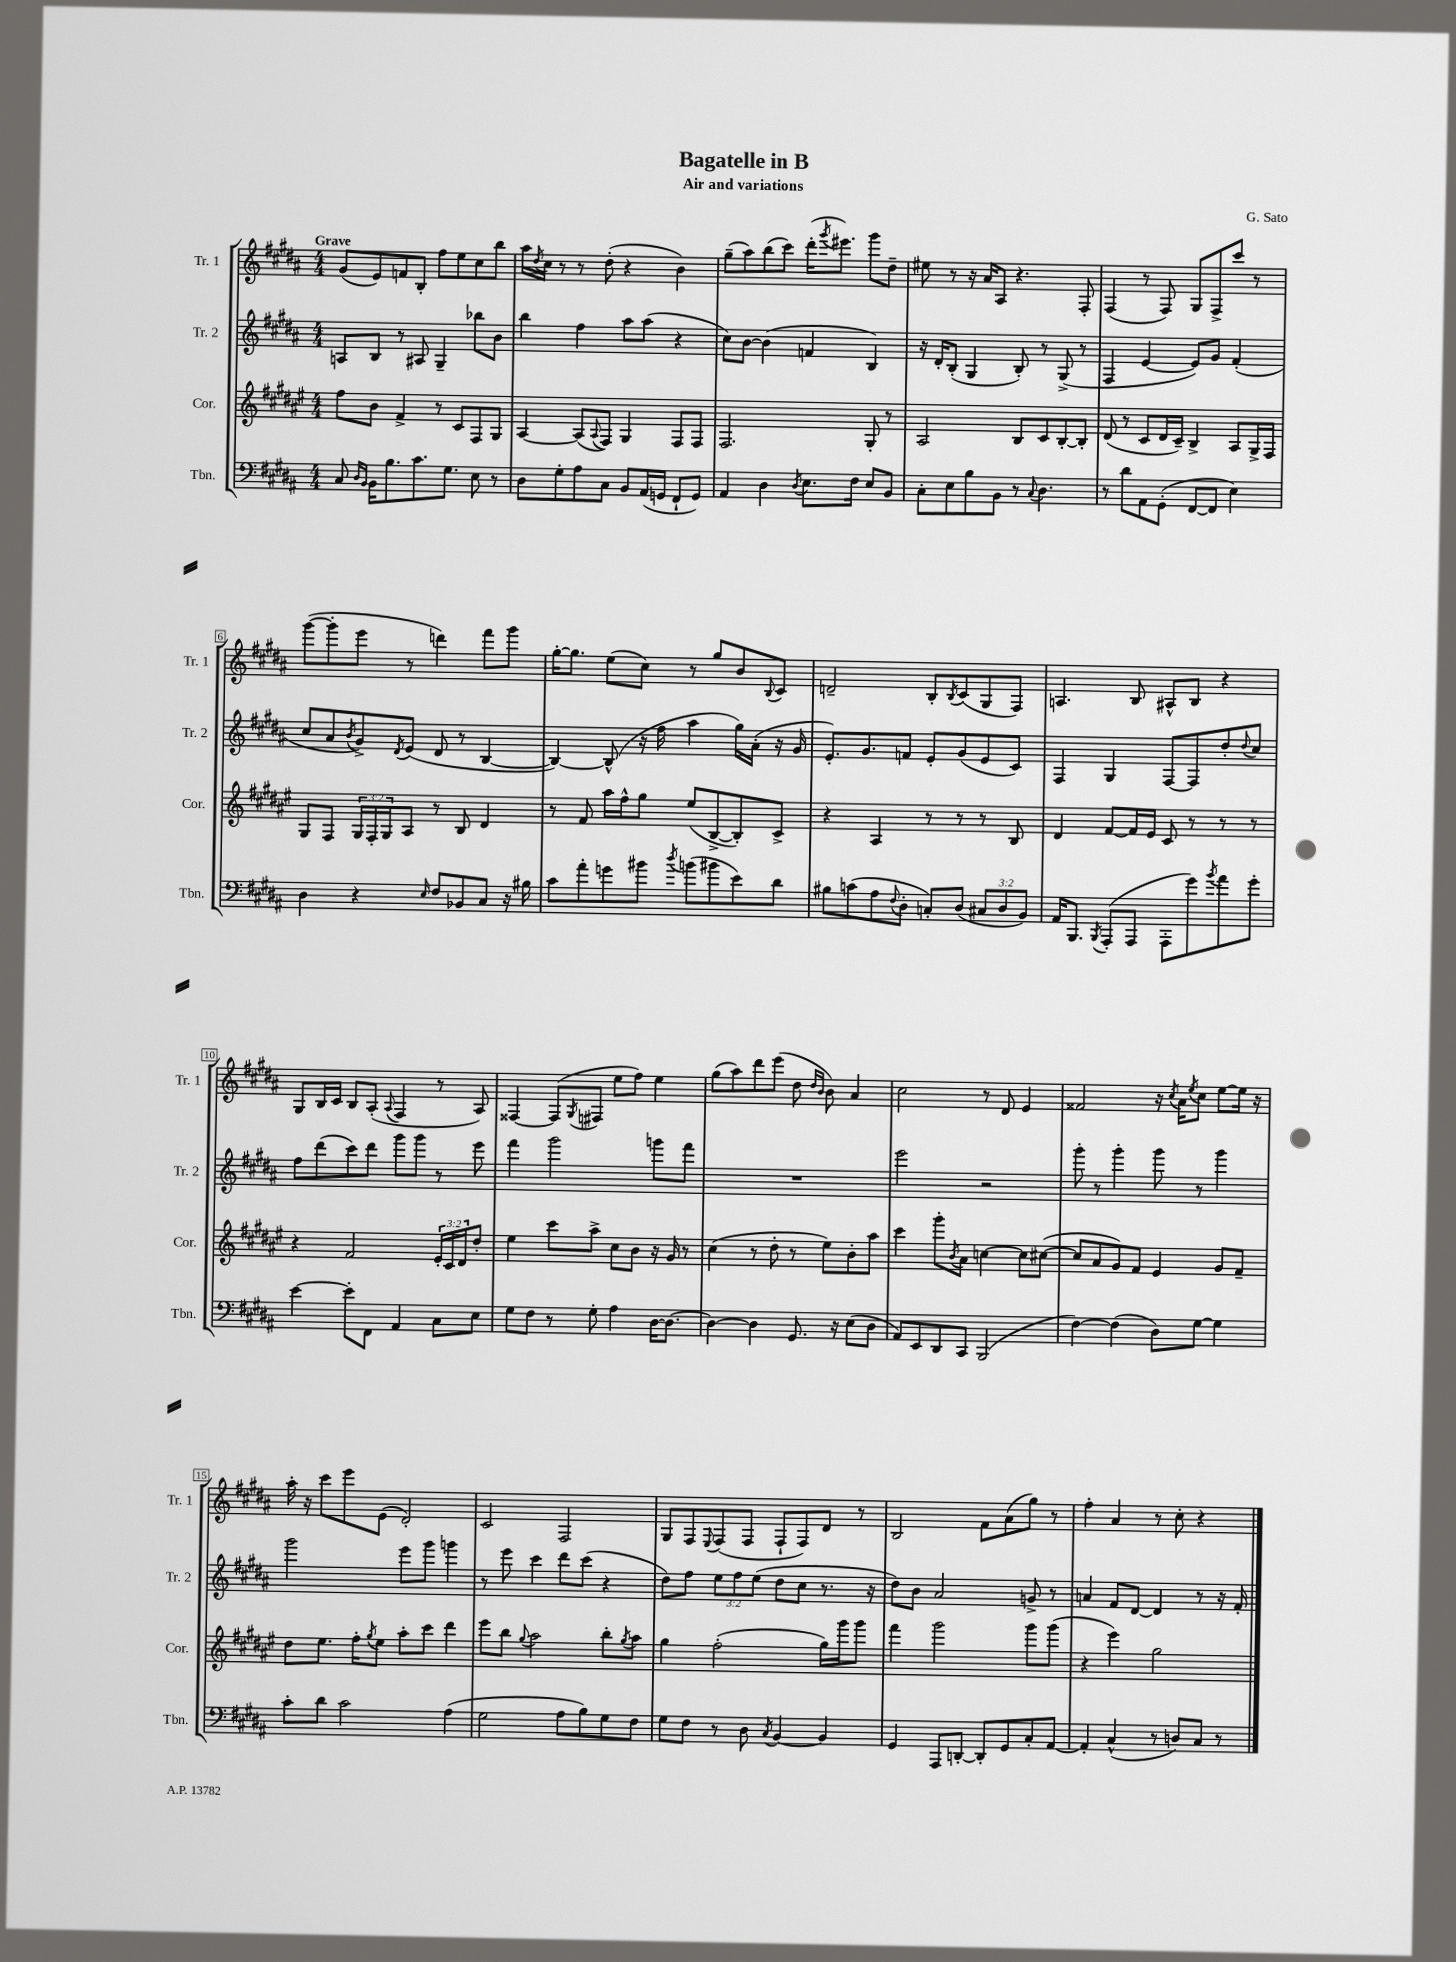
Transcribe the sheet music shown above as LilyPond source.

\header { title = "Bagatelle in B" composer = "G. Sato" subtitle = "Air and variations" }
<<
\new StaffGroup <<
\new Staff = "s0" \with { instrumentName = "Tr. 1" shortInstrumentName = "Tr. 1" } {
    \clef treble \key b \major \numericTimeSignature \time 4/4 \tempo "Grave"
    gis'8( e'8) f'8 b8-. fis''8 e''8 cis''8 b''8 |
    ais''16 \acciaccatura { dis''8 } cis''16 r8 r8 dis''8-.( r4 b'4) |
    gis''8--( ais''8) b''8( cis'''8) dis'''16-.( \acciaccatura { gis'''8 } eis'''8.) gis'''8 dis''8-- |
    eis''8 r8 r16 ais'16 ais8 r4. fis8-. |
    fis4( r8 fis8) gis8 fis8-> cis'''8 r8 |
    gis'''8~( gis'''8-. e'''8 r8 d'''4) fis'''8 gis'''8 |
    gis''16~-. gis''8. e''8( cis''8) r8 gis''8 b'8 \appoggiatura { b8 } cis'8 |
    d'2-- b8-. \acciaccatura { b8 } cis'8( gis8 fis8) |
    a4. b8 ais8-^ b8 r4 |
    gis8 b16 cis'16 b8 ais8-.( \appoggiatura { ais8 } fis4 r8 ais8) |
    fisis4~ fisis8( \acciaccatura { gis8 } fis8 e''8 fis''8) e''4 |
    gis''8( ais''8) dis'''8 e'''8( dis''8 \grace { dis''16 b'16 } b'8) ais'4 |
    cis''2 r8 dis'8 e'4 |
    fisis'2 r16 \acciaccatura { cis''8 } ais'16 \acciaccatura { e''8 } cis''8 e''8~ e''16 r16 |
    ais''16-. r16 cis'''8 e'''8 e'8( dis'2-.) |
    cis'2 fis2 |
    gis8 fis8 \appoggiatura { e8 } fis8( fis8 fis8-! fis8) dis'8 r8 |
    b2 fis'8 ais'8( gis''8) r8 |
    fis''4-. ais'4 r8 cis''8-. r4 \bar "|." |
}
\new Staff = "s1" \with { instrumentName = "Tr. 2" shortInstrumentName = "Tr. 2" } {
    \clef treble \key b \major \numericTimeSignature \time 4/4 \override Staff.TupletNumber.text = #tuplet-number::calc-fraction-text
    a8 b8 r8 ais8 gis4-- bes''8 b'8 |
    b''4 fis''4 ais''8 ais''8( r4 |
    cis''8) b'8~ b'4( f'4 b4) |
    r16 dis'16-. b8-.( gis4 b8-.) r8 gis8->( r8 |
    fis4 e'4~ e'8) gis'8 fis'4-.( |
    cis''8 ais'8 \acciaccatura { b'8 } gis'8->) \acciaccatura { dis'8 } e'8( dis'8 r8 b4~ |
    b4~) b8-^( r16 fis''16 ais''4 gis''16) ais'16-.( r16 gis'16 |
    e'8.-.) gis'8. f'8 e'8-. gis'8( e'8 cis'8) |
    fis4 gis4 fis8~ fis8 dis''8-. \appoggiatura { dis''8 } cis''8 |
    fis''8 dis'''8( cis'''8) dis'''8 gis'''8 gis'''8 r8 e'''8 |
    fis'''4 gis'''2 g'''8 fis'''8 |
    R1 |
    e'''2 r2 |
    gis'''8-. r8 gis'''4-. gis'''8 r8 gis'''4 |
    gis'''2 e'''8 gis'''8 g'''4 |
    r8 e'''8 cis'''4 dis'''8 cis'''8( r4 |
    dis''8) fis''8 \tuplet 3/2 { e''8 fis''8 e''8( } dis''8 cis''8 r8. r16 |
    dis''8) b'8 ais'2 g'8-> r8 |
    a'4 fis'8 dis'8~ dis'4 r8 r16 fis'16-. \bar "|." |
}
\new Staff = "s2" \with { instrumentName = "Cor." shortInstrumentName = "Cor." } {
    \clef treble \key fis \major \numericTimeSignature \time 4/4 \override Staff.TupletNumber.text = #tuplet-number::calc-fraction-text
    fis''8 b'8 fis'4-> r8 cis'8 fis8 gis8 |
    ais4~ ais8( \appoggiatura { ais8 } fis8) gis4 fis8 fis8 |
    fis2. gis8-. r8 |
    ais2 b8 cis'8 b8~-. b8-. |
    dis'8( r8 cis'8 dis'16 cis'16--) b4-> ais8 gis16-> fis16 |
    gis8 fis8 \tuplet 3/2 { gis16 fis16-. gis16 } ais8 r8 b8 dis'4 |
    r8 fis'8 ais''16 fis''16-^ gis''8 eis''8( b8~-> b8-.) cis'8-> |
    r4 ais4 r8 r8 r8 b8 |
    dis'4 fis'8~ fis'16 eis'16 cis'8 r8 r8 r8 |
    r4 fis'2 \tuplet 3/2 { eis'16-. cis'16 dis'16 } dis''8-. |
    eis''4 cis'''8 ais''8-> cis''8 b'8 r16 gis'16 r8 |
    cis''4( r8 dis''8-. r8 eis''8) b'8-. ais''8 |
    cis'''4 gis'''8-. \acciaccatura { b'8 } ais'8 c''4~ c''8 cis''8~( |
    cis''8 ais'8 gis'8) fis'8 eis'4 gis'8 fis'8-- |
    dis''8 eis''8. fis''16-. \acciaccatura { gis''8 } eis''8 ais''8-. cis'''8 dis'''4 |
    eis'''8 b''8 \appoggiatura { gis''8 } ais''2 b''8-. \acciaccatura { gis''8 } ais''8 |
    gis''4 fis''2-.( gis''16) gis'''16 gis'''8 |
    fis'''4 gis'''2 gis'''8 gis'''8( |
    r4 eis'''4) gis''2 \bar "|." |
}
\new Staff = "s3" \with { instrumentName = "Tbn." shortInstrumentName = "Tbn." } {
    \clef bass \key b \major \numericTimeSignature \time 4/4 \override Staff.TupletNumber.text = #tuplet-number::calc-fraction-text
    cis8 \grace { dis16 b,16 } b,16 b8. cis'8. gis8. e8 r8 |
    dis8 gis8-. ais8 cis8 b,8 ais,16( g,16 fis,8-! g,8) |
    ais,4 dis4 \acciaccatura { dis8 } e8. fis16 e8 b,8 |
    cis8-. e8 b8 b,8 r8 \appoggiatura { cis8 } dis4. |
    r8 dis'8 ais,8 gis,8-.( fis,8~ fis,8 e4) |
    dis4 r4 \grace { e16 } fis8 bes,8 cis8 r16 bis16 |
    cis'8 ais'8-. g'8 bis'8 \acciaccatura { dis''8 } b'8( bis'8 e'8) dis'8 |
    bis8 c'8( ais8 \appoggiatura { fis8 } dis8-. c8-.) dis8( \tuplet 3/2 { cis8 dis8 b,8) } |
    ais,16 b,,8. \acciaccatura { b,,8 } ais,,8-.( ais,,8 ais,,8-. gis'8) \acciaccatura { b'8 } ais'8 gis'8-. |
    e'4~ e'8-. fis,8 ais,4 cis8 e8 |
    gis8 fis8 r8 gis8-. ais4 dis16~ dis8.~ |
    dis4~ dis4 gis,8. r16 e8( dis8 |
    ais,8) e,8 dis,8 cis,8 b,,2( |
    fis4~) fis4( dis8) gis8~ gis4 |
    cis'8-. dis'8 cis'2 ais4( |
    gis2 ais8 b8) gis8 fis8 |
    gis8 fis8 r8 dis8 \acciaccatura { cis8 } b,4~ b,4 |
    gis,4 ais,,8 d,8~-. d,8-. gis,8 cis8-. ais,8~ |
    ais,4-. cis4-^( r8 d8) cis8 r8 \bar "|." |
}
>>
>>
\layout { \context { \Score \override BarNumber.stencil = #(make-stencil-boxer 0.1 0.3 ly:text-interface::print) } }
